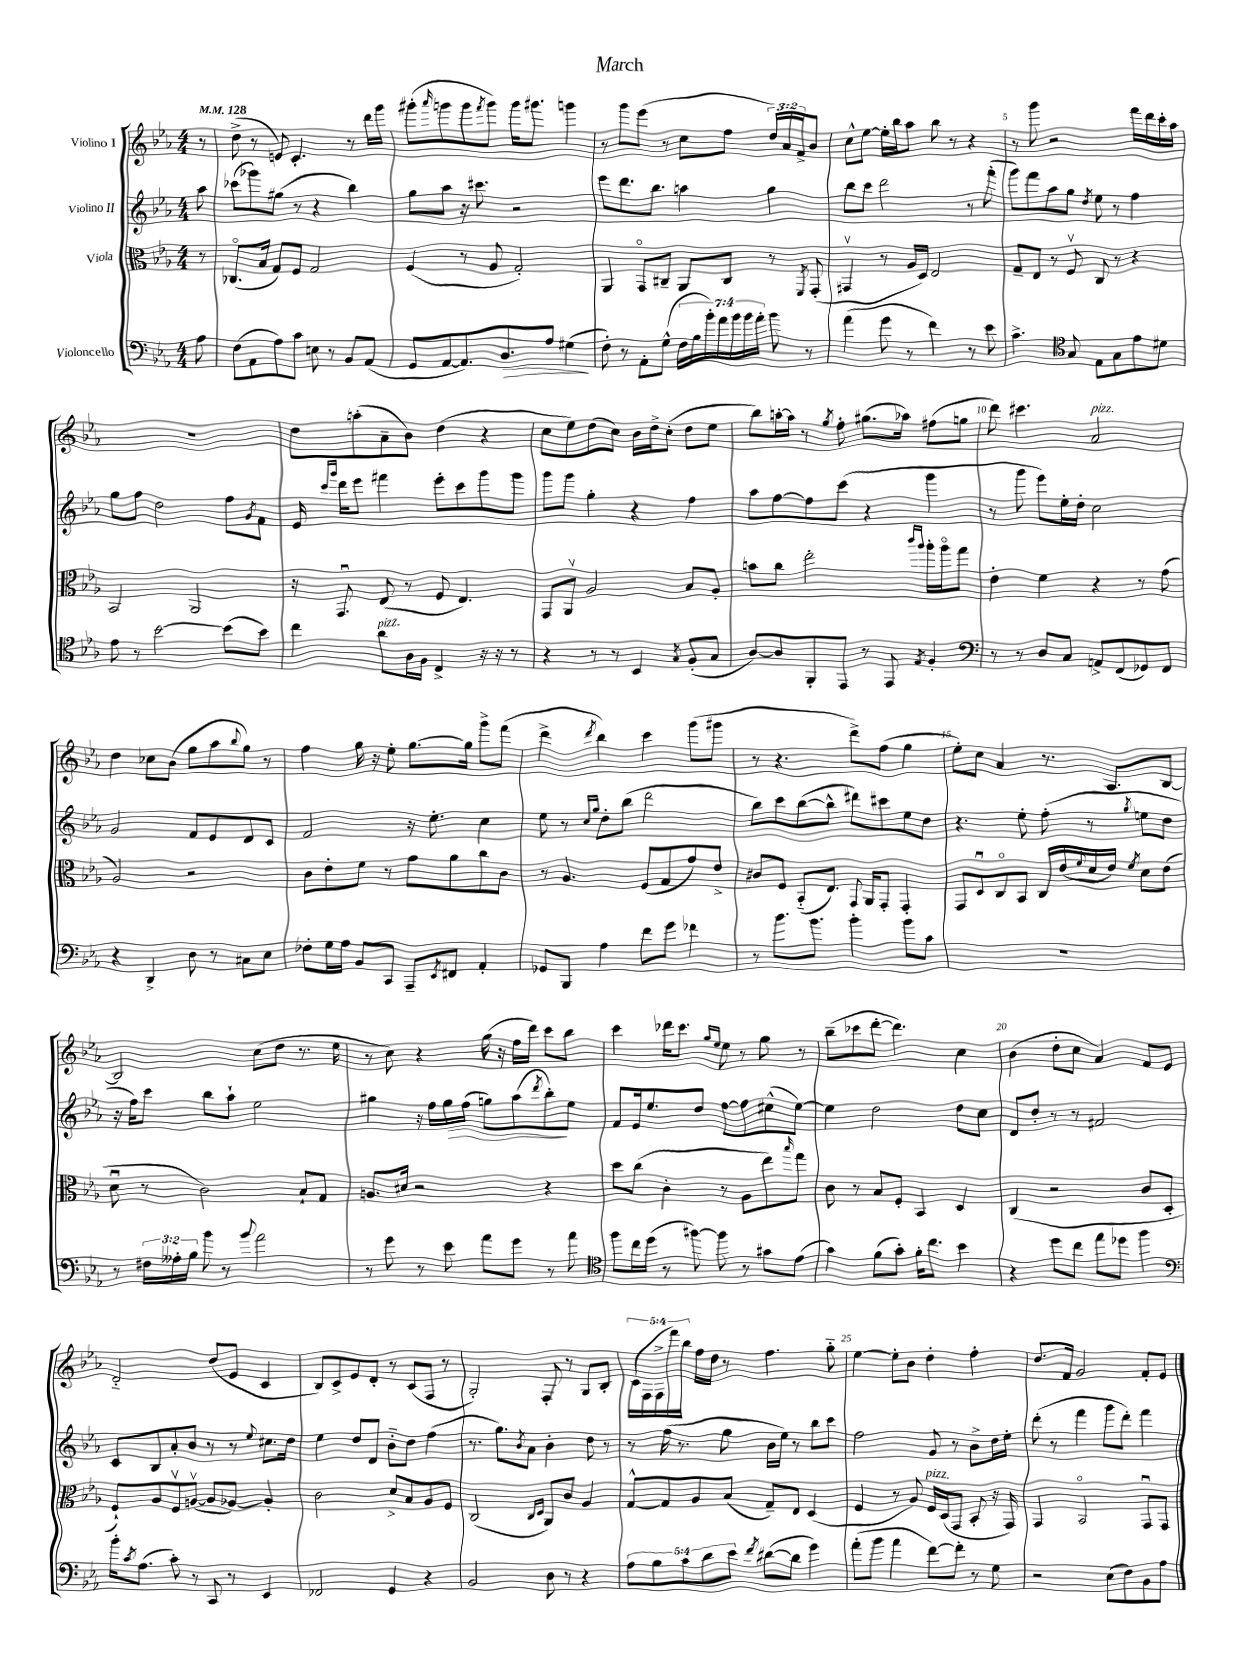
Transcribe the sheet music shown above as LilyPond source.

\header { title = "March" }
<<
\new StaffGroup <<
\new Staff = "s0" \with { instrumentName = "Violino I" } {
    \clef treble \key ees \major \numericTimeSignature \time 4/4 \override Staff.TupletNumber.text = #tuplet-number::calc-fraction-text \partial 8 \tempo 4 = 128
    r8 |
    d''8->( r8 e'8) c'4.-. r8 d'''16 g'''16 |
    gis'''8-.( \grace { aes'''16 } g'''8 g'''8 \acciaccatura { f'''8 } g'''8) g'''16 gis'''8. g'''4 |
    r8 g'''8 ees'''8( r8 c''8 f''8 \tuplet 3/2 { d''16) aes'16 f'16-> } bes'8 |
    c''8-^ ees''8~ ees''16-. bes''16 aes''8 bes''8 r8 r4 |
    r8 g'''8 r2 f'''16 d'''16 c'''16-. aes''16 |
    R1 |
    d''8 a''8-.( aes'8-- bes'8) d''4( r4 |
    c''8 ees''8) d''8( c''8) bes'16 d''16-> c''8-.( d''8 ees''8 |
    bes''8) a''16~-. a''16 r8 \acciaccatura { g''8 } f''8-. gis''8.( aes''16) fis''8( g''8 |
    d'''8) cis'''4. aes'2^\markup { \italic "pizz." } |
    d''4 ces''8 bes'8( g''8 aes''8 \appoggiatura { bes''8 } g''8) r8 |
    f''4 g''16 r16 ees''8-. g''8.~ g''16 g'''8-> f'''8( |
    d'''4-> \acciaccatura { d'''8 } bes''4) c'''4 g'''8( gis'''8 |
    r8 r4. d'''8->) f''8( g''4 |
    ees''8-.) c''8 aes'4 r8. aes8. bes8~ |
    bes2 c''8( d''8 r8. ees''16 |
    r8 c''8) r4 g''16( r16 f''16 d'''16) c'''8 bes''8 |
    c'''4 des'''16 c'''8. \grace { g''16 ees''16 } ees''8 r8 g''8 r8 |
    bes''8--( ces'''8 d'''8~-. d'''4.) c''4 |
    bes'4( d''8-. c''8 aes'4) f'8 ees'8 |
    d'2-_ d''8( ees'8 c'4 |
    bes8) c'8-> ees'8 d'8-. r8 c'8( f8 r8 |
    g2-.) f8-. r8 g8 bes8-. |
    \tuplet 5/4 { c'16( f16 f16-> f'''16) bes''16 } f''16 d''16 r8 f''4. g''8-_ |
    ees''4~ ees''8-. bes'8 d''4-. f''4-. |
    d''8. f'16 g'2 f'8-. ees'8 \bar "|." |
}
\new Staff = "s1" \with { instrumentName = "Violino II" } {
    \clef treble \key ees \major \numericTimeSignature \time 4/4 \partial 8
    aes''8 |
    ces'''8( ges'''8) gis''8( r8 r4 bes''4) |
    g''8 aes''8 r16 cis'''8. r2 |
    ees'''8 d'''8. bes''8. a''4 g''4 |
    bes''8 c'''8 d'''2 r8 f'''8-.( |
    g'''8) f'''8 aes''8 g''8 \acciaccatura { d''8 } ees''8 r8 f''4 |
    g''8 f''8 d''2 f''8 \acciaccatura { g'8 } f'8 |
    ees'16 \grace { c'''16 g'''16 } d'''16 ees'''8 fis'''4 ees'''8-. c'''8 g'''8 g'''8 |
    g'''8 g'''8 g''4-. r4 f''4 |
    aes''8 f''8~ f''8 c'''8( r4 g'''4 |
    r8 g'''8 ees'''8) ees''16-. d''16-. c''2 |
    g'2 f'8 ees'8 d'8 c'8 |
    f'2 r16 ees''8.-. c''4 |
    ees''8 r8 \grace { c''16 g''16 } d''8-. bes''8( d'''2 |
    bes''8) c'''8 bes''8~( bes''8-^ dis'''8) cis'''8 ees''8 d''8 |
    r4. ees''8-. f''8-.( r8 \acciaccatura { g''8 } e''8 d''8 |
    r16 f''16) c'''8 bes''8 aes''8-! ees''2 |
    gis''4 r16 f''16 gis''16\> f''16( g''8) aes''8( \acciaccatura { d'''8 } bes''8-.\!) ees''8 |
    f'8 ees'16 ees''8. d''8 f''8~ f''8 cis''8-^( ees''8~) |
    ees''4 d''2 d''8 c''8 |
    d'8 d''8-. r8 r8 fis'2 |
    c'8 bes8 aes'8-. bes'8 r8 r8 \appoggiatura { ees''8 } cis''8. d''16 |
    ees''4 d''8 d'8 bes'8-_ d''8 f''4( |
    r8. g''8.) \acciaccatura { bes'8 } aes'8 bes'4-. d''8 r8 |
    r8 f''16( r8. g''8 bes'16 ees''16) r8 bes''8 c'''8 |
    f''2 g'8 r8 bes'8-> d''16 ees''16-. |
    d'''8-.( r8 f'''4 g'''8 d'''8-.) f'''4 \bar "|." |
}
\new Staff = "s2" \with { instrumentName = "Viola" } {
    \clef alto \key ees \major \numericTimeSignature \time 4/4 \partial 8
    r8 |
    ces8.\flageolet( bes16 g8) f8 g2 |
    f4( r8 aes8 g2-.) |
    aes,4 g,8\flageolet cis8-- aes,8 cis8 r8 \acciaccatura { f,8 } g,8-.( |
    gis,4\upbow r8 aes16 d16) ees2 |
    g8-- ees8 r8 f8\upbow c8 r8 r4 |
    bes,2 aes,2 |
    r16 g,8.\downbow ees8( r8 f8 ees4.) |
    g,8 aes,8\upbow aes2 bes8 aes8-. |
    b'8 c''8 ees''2-. \grace { c'''16 aes''16 } aes''16-. aes''16\flageolet g''8 |
    ees'4-. f'4 r4 r8 g'8( |
    aes2) r2 |
    c'8 ees'8-. f'8 r8 g'8 aes'8 c''8 c'8 |
    r8 aes4. f8( g8 g'8) ees'8-> |
    cis'8 f8 bes,8-_( ees8.) \appoggiatura { g,8 } aes,16 g,8-. g,4-. |
    g,8 d8\downbow c8\flageolet bes,8 c16 ees'16( \appoggiatura { f'8 } d'16 ees'16) \acciaccatura { f'8 } d'8 ees'8( |
    d'8\downbow r8 c'2) bes8-! g8 |
    a8. dis'16 r2 r4 |
    d''8 c''8( c'4-. r8 aes8 ees''8) \grace { bes''16 } g''8 |
    c'8 r8 bes8 f8-. bes,4 d4 |
    c4( r2 c'8 d8-. |
    f8-!) aes8 f8\upbow a8~\upbow( a8 aes8~) aes4-. |
    c'2 d'8-> bes8 aes8 f8 |
    c2( \grace { c16 d16 } aes,8) c'8 aes4 |
    g8~-^ g8 aes8 bes8( g8--) ees8 d4( |
    f4 r8 aes8) f16^\markup { \italic "pizz." } d16( g,8 bes,8-. r16 g,16) |
    g,4 bes,2\flageolet g,8\downbow g,8 \bar "|." |
}
\new Staff = "s3" \with { instrumentName = "Violoncello" } {
    \clef bass \key ees \major \numericTimeSignature \time 4/4 \override Staff.TupletNumber.text = #tuplet-number::calc-fraction-text \partial 8
    aes8 |
    f8( aes,8 aes8) c'8 e8 r8 bes,8 aes,8( |
    g,8 aes,8~ aes,8.) d8.\> aes8 gis4\!( |
    f8-.) r8 aes,8-. g8-^( \tuplet 7/4 { f16 bes16 bes'16-.) aes'16 bes'16 bes'16 aes'16-. } bes'8 r8 |
    aes'4( g'8 r8 f'4) r8 ees'8 |
    c'4.-> \clef tenor g8 ees8 g8 ees'8 dis'8 |
    ees'8 r8 bes'2~ bes'8( bes'8) |
    c''4 aes'8^\markup { \italic "pizz." } aes16 f16 c4-> r16 r16 r8 |
    r4 r8 r8 bes,4 \acciaccatura { g8 } f8-.( g8 |
    aes8~) aes8 f,8-. ees,8 r8 ees,8 \acciaccatura { ees8 } f4-. |
    \clef bass r8 r8 d8 c8 a,8-> f,8( ges,8) f,8 |
    r4 d,4-> d8 r8 cis8 ees8 |
    fes8-. g16 aes16 bes,8 c,8 aes,,8-- \acciaccatura { ees,8 } fis,8 aes,4-. |
    ges,8 bes,,8 aes4 f'8 g'8 fes'4 |
    r8 bes'8. bes'8. bes'4-. bes'8 c'8 |
    R1 |
    r8 \tuplet 3/2 { fis16 aeses16-. bes16 } bes'8 r8 \appoggiatura { bes'8 } aes'2 |
    r8 g'8 r8 ees'8 aes'8 g'8 r8 aes'8 |
    \clef tenor f''8 c''16 d''16( r8 fis''8~) fis''8 r8 gis'8 ees'8( |
    g'4) f'8( g'8-.) f'16-. c''8. bes'4 |
    r4 d''8 c''8 ees''8 des''8 f''4 |
    \clef bass bes'16-. \acciaccatura { c'8 } aes8.( c'8-.) r8 c,8 r8 ees,4 |
    fes,2 g,4 r4 |
    bes,2 d8 r8 r4 |
    \tuplet 5/4 { aes8 bes8 c'8 d'8 ees'8 } \acciaccatura { f'8 } dis'8~( dis'8 g'4) |
    aes'8-.( bes'8 aes'4 f'8~) f'8-. r8 g8 |
    r2 ees8( f8) bes,8 aes8 \bar "|." |
}
>>
>>
\layout { \context { \Score \override BarNumber.break-visibility = ##(#f #t #t) barNumberVisibility = #(every-nth-bar-number-visible 5) } }
